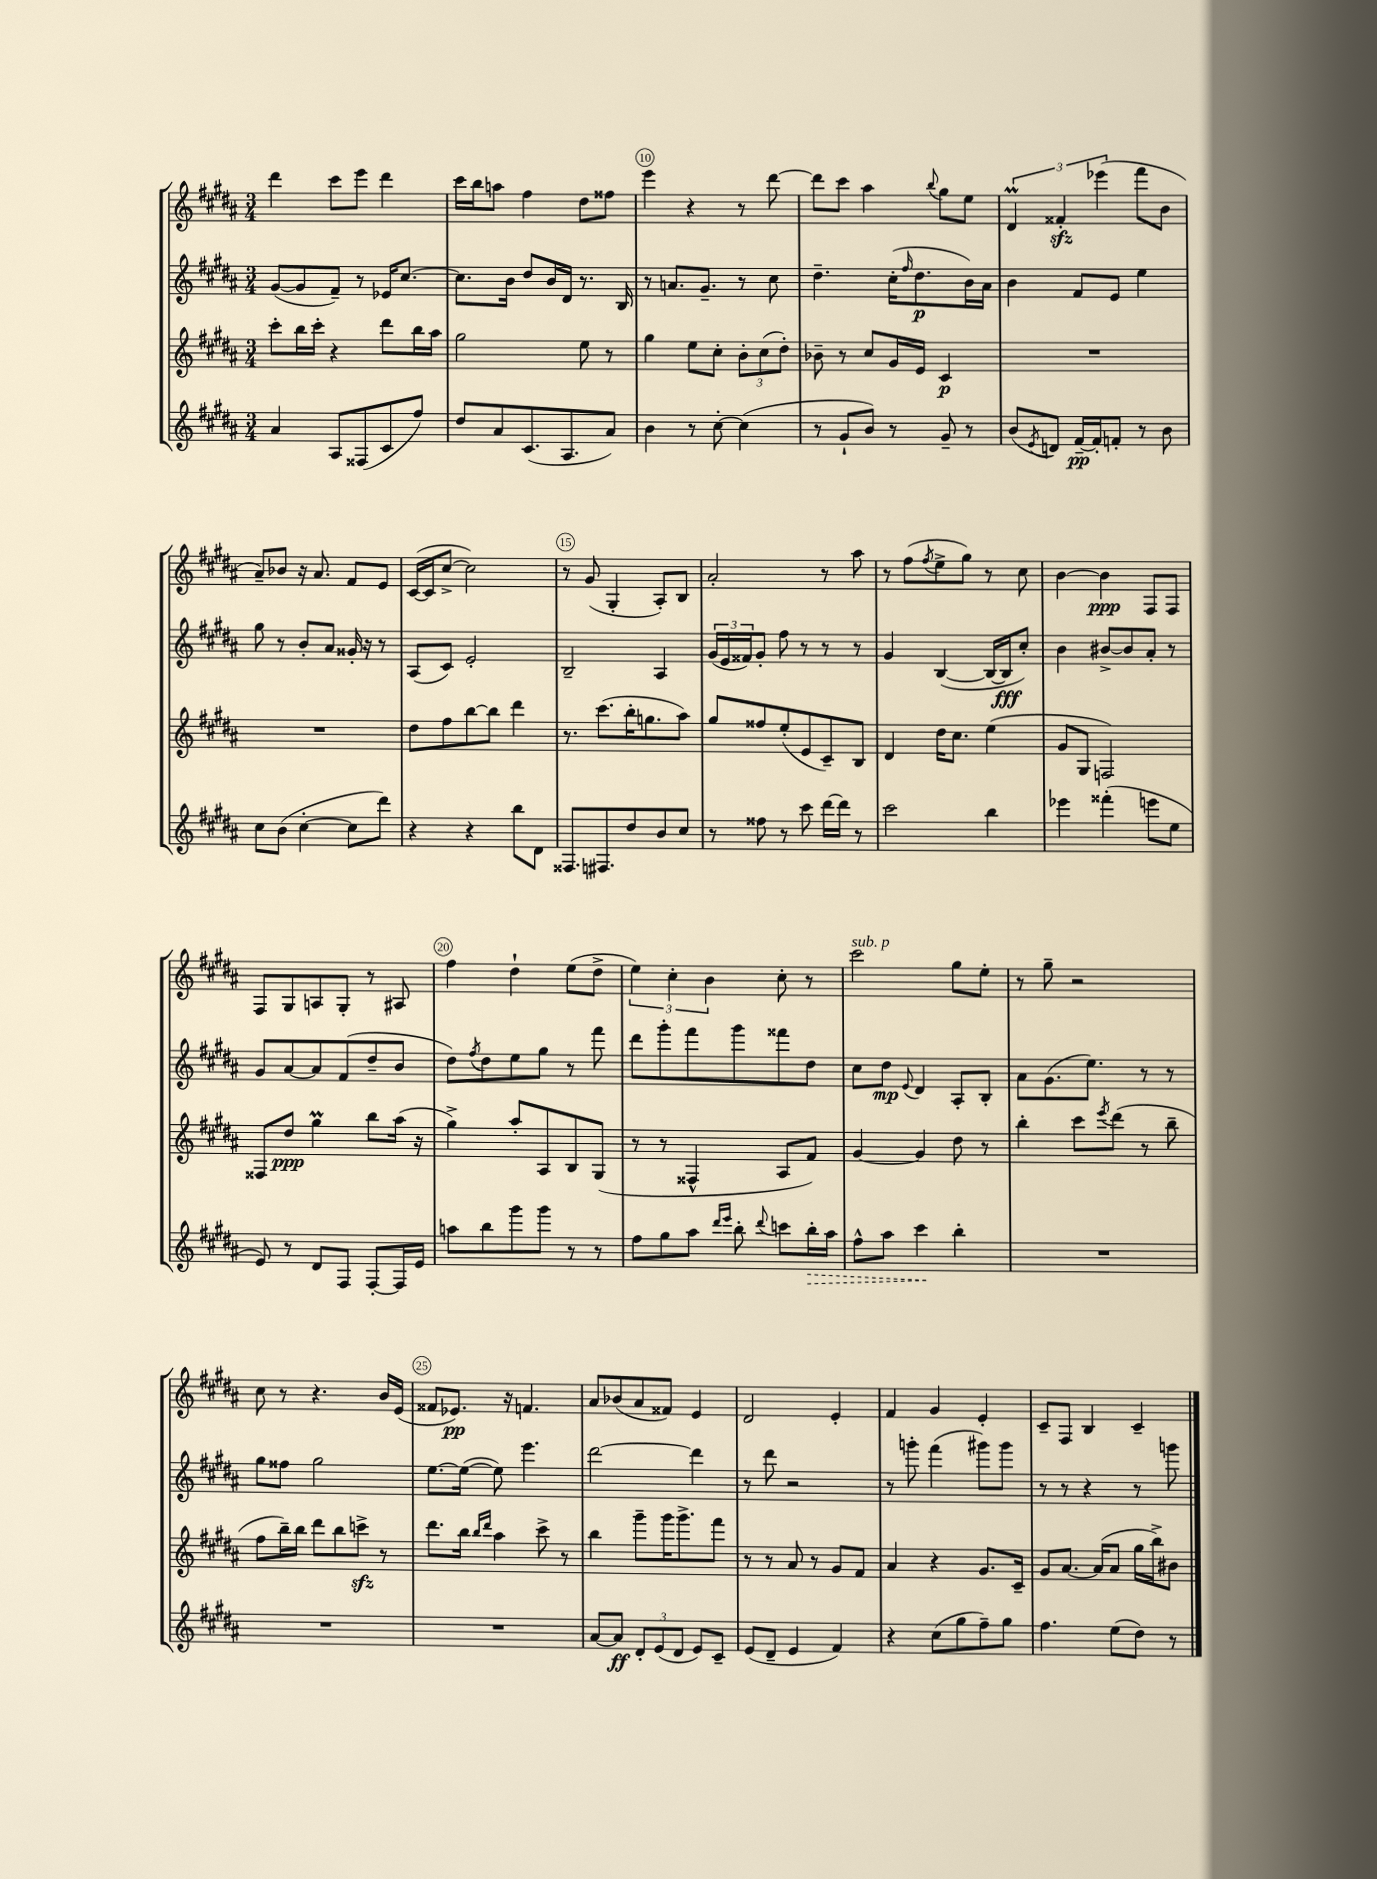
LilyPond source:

<<
\new StaffGroup <<
\new Staff = "s0" {
    \clef treble \key b \major \numericTimeSignature \time 3/4
    dis'''4 cis'''8 e'''8 dis'''4 |
    cis'''16 b''16 a''8 fis''4 dis''8 fisis''8 |
    e'''4 r4 r8 dis'''8~ |
    dis'''8 cis'''8 ais''4 \appoggiatura { b''8 } gis''8 e''8 |
    \tuplet 3/2 { dis'4\prall fisis'4-.\sfz ees'''4( } fis'''8 b'8 |
    ais'8--) bes'8 r16 ais'8. fis'8 e'8 |
    cis'16~( cis'16 cis''8~-> cis''2) |
    r8 gis'8( gis4-. ais8-.) b8 |
    ais'2-. r8 ais''8 |
    r8 fis''8( \acciaccatura { fis''8 } e''8-> gis''8) r8 cis''8 |
    b'4~ b'4\ppp fis8 fis8 |
    fis8 gis8 a8 gis8-. r8 ais8 |
    fis''4 dis''4-! e''8( dis''8-> |
    \tuplet 3/2 { e''4) cis''4-. b'4 } cis''8-. r8 |
    cis'''2^\markup { \italic "sub. p" } gis''8 e''8-. |
    r8 gis''8-- r2 |
    cis''8 r8 r4. b'16 e'16( |
    fisis'8 ees'8.\pp) r16 f'4. |
    ais'8 bes'8( ais'8 fisis'8) e'4 |
    dis'2 e'4-. |
    fis'4 gis'4 e'4-. |
    cis'8-- fis8 b4 cis'4-- \bar "|." |
}
\new Staff = "s1" {
    \clef treble \key b \major \numericTimeSignature \time 3/4
    gis'8~( gis'8 fis'8--) r8 ees'16 cis''8.~ |
    cis''8. b'16 dis''8 b'16 dis'16 r8. b16 |
    r8 a'8. gis'8.-- r8 cis''8 |
    dis''4.-- cis''16-.( \grace { fis''16 } dis''8.\p b'16) ais'16 |
    b'4 fis'8 e'8 e''4 |
    gis''8 r8 b'8-. ais'8 gisis'16-. r16 r8 |
    ais8( cis'8) e'2-. |
    b2-- ais4 |
    \tuplet 3/2 { gis'16( e'16 fisis'16) } gis'8-. fis''8 r8 r8 r8 |
    gis'4 b4~( b16~ b16\fff cis''8-.) |
    b'4 bis'8~-> bis'8 ais'8-. r8 |
    gis'8 ais'8~ ais'8 fis'8( dis''8-- b'8 |
    dis''8) \acciaccatura { fis''8 } dis''8 e''8 gis''8 r8 fis'''8 |
    dis'''8 gis'''8-. fis'''8 gis'''8 fisis'''8 dis''8 |
    cis''8 dis''8\mp \appoggiatura { e'8 } dis'4 ais8-. b8-. |
    ais'8 gis'8.( e''8.) r8 r8 |
    gis''8 fisis''8 gis''2 |
    e''8.~ e''16~( e''8) e'''4. |
    dis'''2~ dis'''4 |
    r8 dis'''8 r2 |
    r8 g'''8-. fis'''4( gis'''8) gis'''8 |
    r8 r8 r4 r8 g'''8 \bar "|." |
}
\new Staff = "s2" {
    \clef treble \key b \major \numericTimeSignature \time 3/4
    cis'''8-. b''16 cis'''16-. r4 dis'''8 b''16 ais''16 |
    gis''2 e''8 r8 |
    gis''4 e''8 cis''8-. \tuplet 3/2 { b'8-. cis''8( dis''8-.) } |
    bes'8-- r8 cis''8 gis'16 e'16 cis'4\p |
    R2. |
    R2. |
    dis''8 fis''8 b''8~ b''8 dis'''4 |
    r8. cis'''8.( b''16-. g''8. ais''8) |
    gis''8 fisis''8 e''8-.( e'8 cis'8--) b8 |
    dis'4 dis''16 cis''8. e''4( |
    gis'8 gis8 f2) |
    fisis8 dis''8\ppp gis''4\prall b''8 ais''16( r16 |
    gis''4->) ais''8-. ais8 b8 gis8( |
    r8 r8 fisis4-^ ais8 fis'8) |
    gis'4~ gis'4 dis''8 r8 |
    b''4-. cis'''8 \acciaccatura { e'''8 } dis'''8( r8 b''8-- |
    fis''8 b''16--) b''16 dis'''8 b''8 c'''8->\sfz r8 |
    dis'''8. b''16 \grace { b''16 dis'''16 } ais''4 cis'''8-> r8 |
    b''4 gis'''8-- gis'''16 gis'''8.-> fis'''8 |
    r8 r8 ais'8 r8 gis'8 fis'8 |
    ais'4 r4 gis'8. cis'16-- |
    gis'8 ais'8.~ ais'16( ais'8 gis''16 b''16->) bis'8 \bar "|." |
}
\new Staff = "s3" {
    \clef treble \key b \major \numericTimeSignature \time 3/4
    ais'4 ais8 fisis8( cis'8 fis''8) |
    dis''8 ais'8 cis'8.( ais8. ais'8) |
    b'4 r8 cis''8~-. cis''4( |
    r8 gis'8-! b'8) r8 gis'8-- r8 |
    b'8( \acciaccatura { e'8 } d'8) fis'16~--\pp fis'16-. f'8-. r8 b'8 |
    cis''8 b'8( cis''4~-. cis''8 dis'''8) |
    r4 r4 b''8 dis'8 |
    fisis8. fis8. dis''8 b'8 cis''8 |
    r8 fisis''8 r8 cis'''8 dis'''16~ dis'''16 r8 |
    cis'''2 b''4 |
    ees'''4 fisis'''4-.( e'''8 e''8 |
    e'8) r8 dis'8 fis8 fis8~-. fis16 e'16 |
    a''8 b''8 gis'''8 gis'''8 r8 r8 |
    fis''8 gis''8 ais''8 \grace { dis'''16 e'''16 } b''8-. \appoggiatura { dis'''8 } c'''8 \once \override Hairpin.style = #'dashed-line b''16-.\> ais''16 |
    fis''8-^ ais''8 cis'''4\! b''4-. |
    R2. |
    R2. |
    R2. |
    ais'8~ ais'8\ff \tuplet 3/2 { dis'8-. e'8( dis'8 } e'8) cis'8-- |
    e'8( dis'8-- e'4 fis'4) |
    r4 cis''8( gis''8 fis''8--) gis''8 |
    fis''4. e''8( dis''8) r8 \bar "|." |
}
>>
>>
\layout { \context { \Score currentBarNumber = #8 \override BarNumber.break-visibility = ##(#f #t #t) barNumberVisibility = #(every-nth-bar-number-visible 5) \override BarNumber.stencil = #(make-stencil-circler 0.1 0.3 ly:text-interface::print) } }
